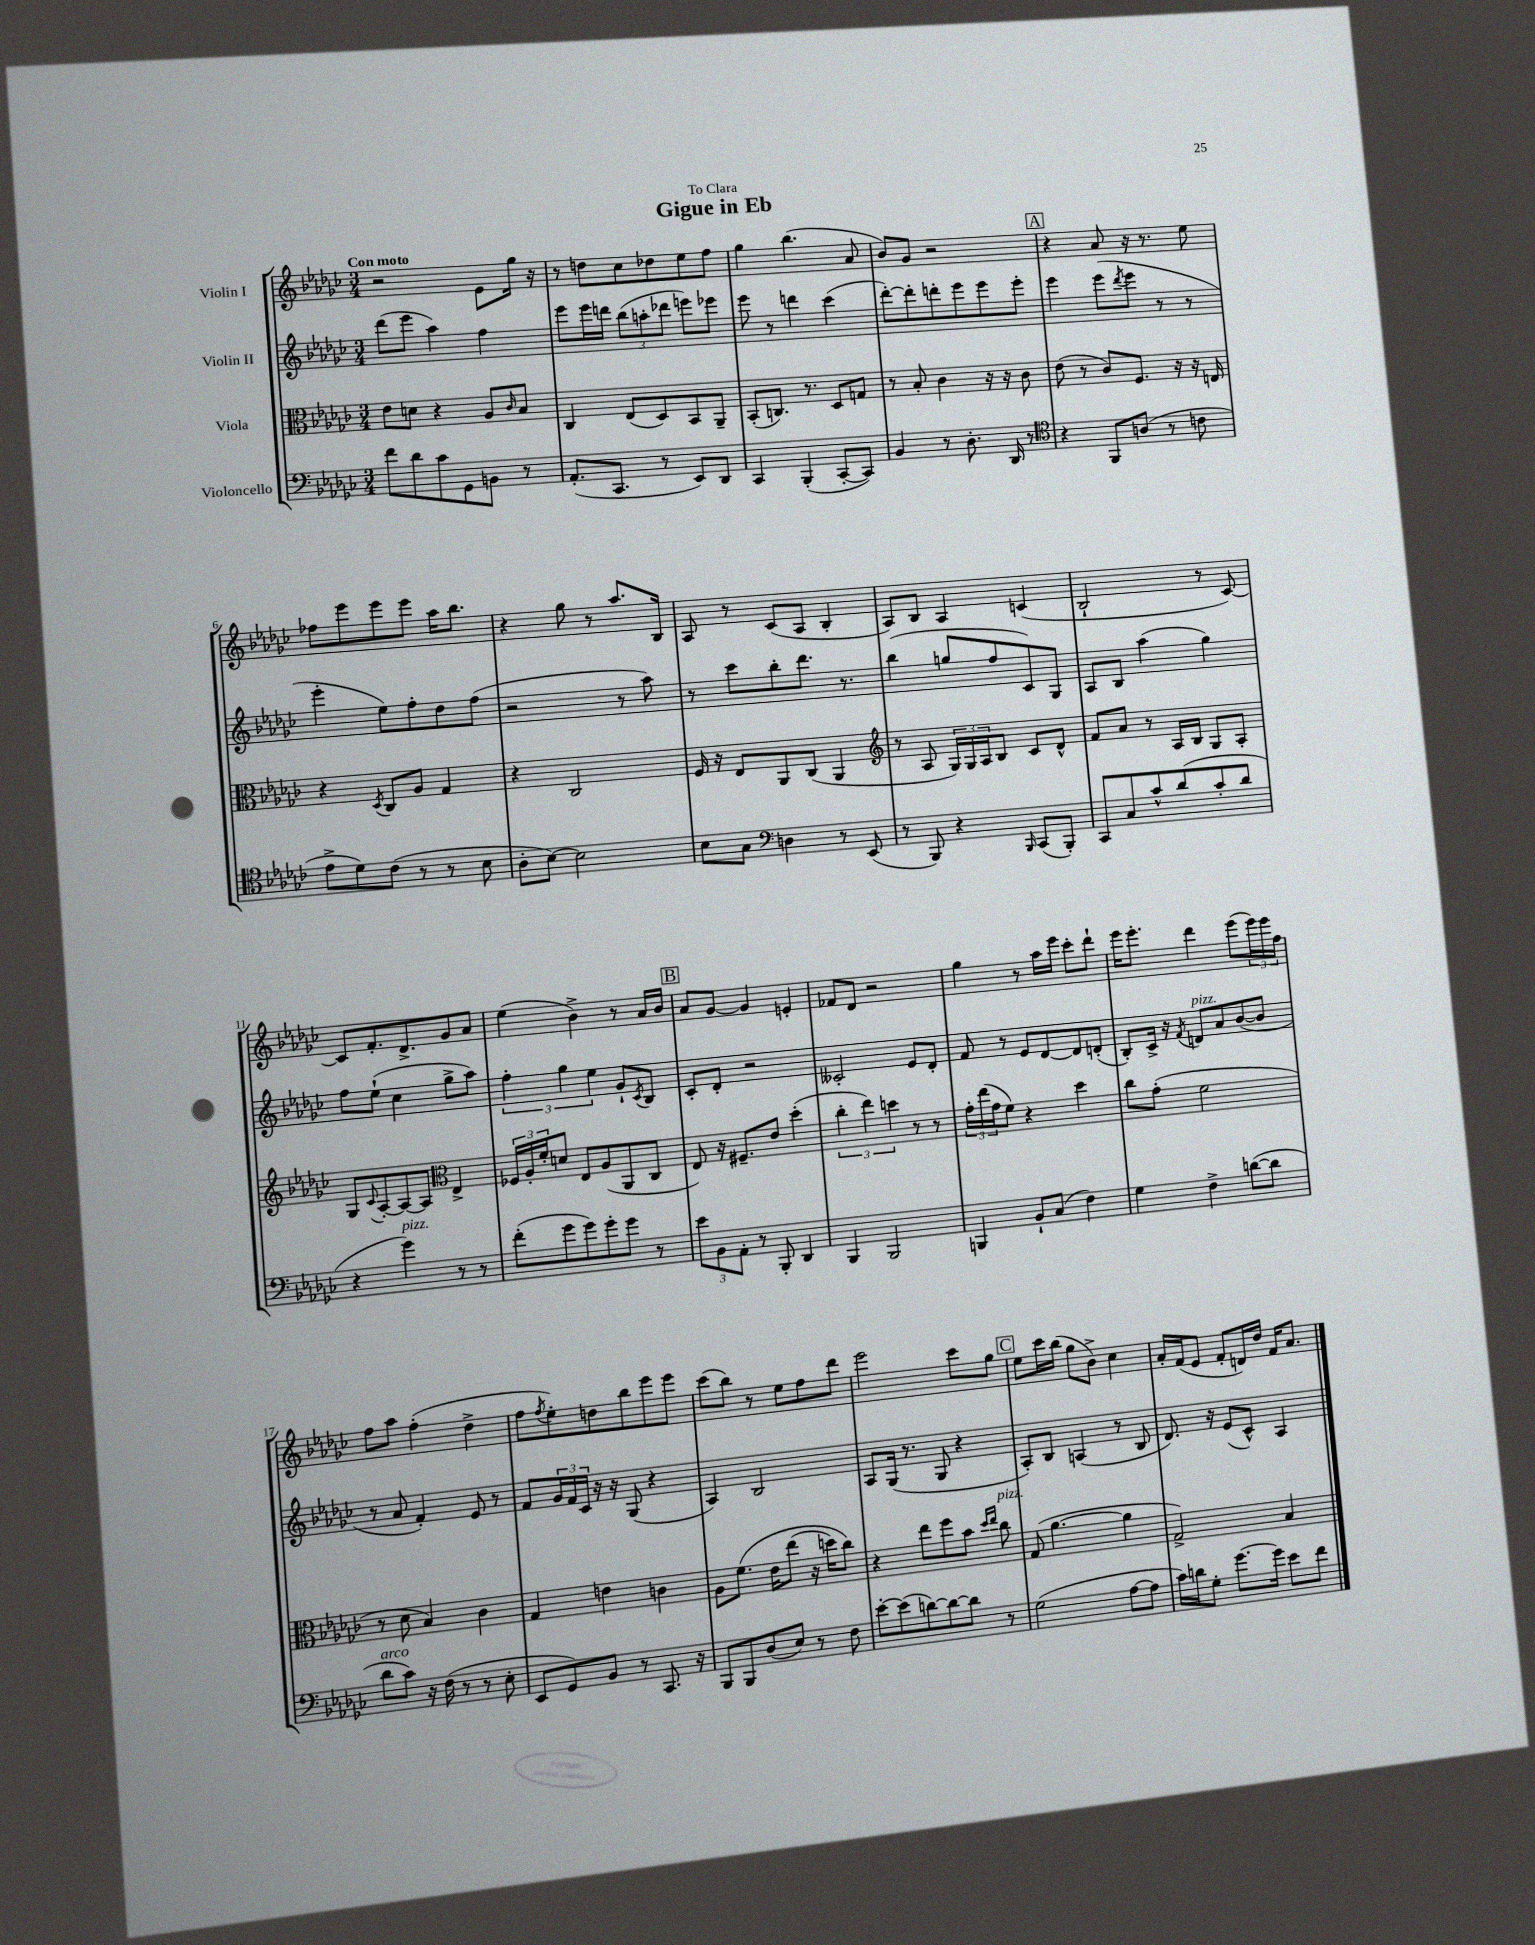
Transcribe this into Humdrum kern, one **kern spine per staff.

**kern	**kern	**kern	**kern
*part4	*part3	*part2	*part1
*staff4	*staff3	*staff2	*staff1
*I"Violoncello	*I"Viola	*I"Violin II	*I"Violin I
*clefF4	*clefC3	*clefG2	*clefG2
*k[b-e-a-d-g-c-]	*k[b-e-a-d-g-c-]	*k[b-e-a-d-g-c-]	*k[b-e-a-d-g-c-]
*M3/4	*M3/4	*M3/4	*M3/4
=1	=1	=1	=1
!	!	!	!LO:TX:a:B:t=Con moto
8f\L	8e-\L	(8ddd-\L	2r
8d-\	8dn\J	8eee-\J	.
8c-\	4r	4aa-\)	.
8GG-\	.	.	.
8BBn\J	8A-/L	4ff\	8e-\L
.	16qqc-/	.	.
8r	8B-/J	.	16gg-\Jk
.	.	.	16r
=2	=2	=2	=2
(8.AA-'/L	4C-/	8eee-\L	8r
.	.	16eee-\L	8ddn\L
8.CC-/J	.	16dddn\JJ	.
.	(8E-/L	(12bb-\L	8cc-\
.	.	12aan'\	.
8r	8D-/)	.	8dd-X\
.	.	12ddd-X\J	.
8EE-/L)	8BB-/	8eeen\L)	8ee-\
8DD-/J	8AA-~/J	8eee-X\J	8ff\J
=3	=3	=3	=3
4CC-/	(8BB-'/L	8eee-\	4gg-\
.	8.Cn/J)	8r	.
(4BBB-'/	.	4dddn\	(4.bb-\
.	8.r	.	.
[8CC-'/L	8D-/L	(4ccc-\	.
8CC-/J])	8Gn/J	.	8a-/
=4	=4	=4	=4
4BB-/	8r	[8ddd-'\L)	8b-/L)
.	8B-'/	8ddd-'\]	8g-/J
8r	4c-\	8dddn'\	2r
8.D-'\	.	8eee-\	.
.	16r	8eee-\	.
16DD-/	16r	.	.
8r	8c-\	8eee-'\J	.
!!LO:REH:place=s1:t=A
=5	=5	=5	=5
*clefC4	*	*	*
4r	(8e-\	4eee-\	4r
.	8r	.	.
8FF/L	8c-/L)	(8eee-\L	8a-/
.	.	8qddd-/	.
(8An/J	8.F/J	8eee-\J	16r
.	.	.	8.r
8r	.	8r	.
.	16r	.	.
8cn\	16r	8r	8ee-\
.	16En/	.	.
!!LO:LB:g=z
=6	=6	=6	=6
8e-^\L	4r	4eee-'\	8ff-X\L
8d-\)	.	.	8eee-\
.	8qD-/	.	.
(8c-\J	8C-/L	8ee-\L)	8eee-\
8r	8A-/J	8ff'\	8eee-\J
8r	4G-/	8dd-\	16aa-\KL
.	.	.	8.bb-\J
8B-\	.	(8ff\J	.
=7	=7	=7	=7
8A-'\L	4r	2r	4r
[8B-\J)	.	.	.
2B-\]	2C-/	.	8gg-\
.	.	.	8r
.	.	8r	8.aa-/L
.	.	8aa-\)	.
.	.	.	16B-/Jk
=8	=8	=8	=8
8B-\L	16F/	8r	8A-/
.	16r	.	.
8G-\J	8E-/L	8ccc-\L	8r
*clefF4	*	*	*
4Dn\	8AA-/	8bb-'\	(8c-/L
.	(8C-/J	8.ddd-\J	8A-/J
8r	4AA-/	.	4B-'/
.	.	8.r	.
(8EE-/	.	.	.
=9	=9	=9	=9
*	*clefG2	*	*
8r	8r	(4bb-\	8A-/L)
8BBB-/)	8A-/	.	8B-/J
4r	24G-/LL)	8ggn/L	4A-/
.	24G-/	.	.
.	24A-/J	.	.
.	8B-/J	8ff/	.
16qqBBB-/	.	.	.
(8CC-/L	8c-/L	8c-/)	(4cn/
8BBB-'/J)	8d-^^/J	8G-/J	.
=10	=10	=10	=10
8CC-/L	8f/L	8A-/L	2B-`/
8C-/	8a-/J	8B-/J	.
8c-^^/	8r	(4aa-\	.
(8d-/	16A-/LL	.	.
.	16B-/JJ	.	.
8c-'/	8G-/L	4gg-\)	8r
8d-/J	8A-'/J	.	[8c-/)
!!LO:LB:g=z
=11	=11	=11	=11
4r	8G-/L	8ff\L	8c-/L]
.	8qqc-/	.	.
.	[8A-'/	(8ee-`\J	8.f'/
!LO:TX:a:i:t=pizz.	!	!	!
4g-\)	8A-/_	4cc-\	.
.	.	.	8.d-^/
.	8A-/J]	.	.
*	*clefC3	*	*
8r	4E-^/	8gg-^\L	8g-/
8r	.	8aa-\J)	8a-/J
=12	=12	=12	=12
(8f'\L	24F-X/LL	6ff'\	(4ee-\
.	24A-'/	.	.
.	24f'/J	.	.
8g-\	8dn/J	.	.
.	.	6gg-\	.
8g-\)	8E-/L	.	4b-^\)
.	.	6ee-\	.
8g-'\	(8A-/	.	.
8g-\J	8AA-/	8g-`/L	8r
.	.	8qc-/	.
8r	8C-/J	8B-/J	16a-/LL
.	.	.	16b-/JJ
!!LO:REH:place=s1:t=B
=13	=13	=13	=13
12e-\L	8E-/)	8c-'/L	8a-/L
12BB-\	.	.	.
.	16r	8d-'/J	[8g-/J
12AA-'\J	.	.	.
.	8.F#X~/L	.	.
8r	.	2r	4g-/]
8BBB-'/	8e-/J	.	.
4DD-/	(4dd-'\	.	4en'/
=14	=14	=14	=14
4BBB-/	6cc-'\	2c--X'/	8f-X/L
.	.	.	8d-/J
.	6ee-\)	.	.
2BBB-/	.	.	2r
.	6ddn\	.	.
.	8r	8e-/L	.
.	8r	8d-'/J	.
=15	=15	=15	=15
4BBBn/	24g-'\LL	8f/	4gg-\
.	(24ee-\	.	.
.	24g-\J	.	.
.	8f\J)	8r	.
8BB-`/L	4r	8e-/L	8r
(8C-/J	.	[8d-/	16aa-\LL
.	.	.	16eee-\JJ
4F\)	4dd-\	8d-/]	8ccc-'\L
.	.	(8dn'/J	8ddd-`\J
=16	=16	=16	=16
4G-\	8cc-\L	8B-'/L)	16eee-\KL
.	.	.	8.eee-'\J
.	(8g-'\J	16c-^/Jk	.
.	.	16r	.
.	.	8qf/	.
!	!	!LO:TX:a:i:t=pizz.	!
4F^\	2f\	8dn/L	4ddd-\
.	.	8a-/	.
([8dn\L	.	([8b-/	(8eee-\L
8d\J]	.	8b-/J]	24eee-\L)
.	.	.	24eee-\
.	.	.	24ff\JJ
!!LO:LB:g=z
=17	=17	=17	=17
!LO:TX:a:i:t=arco	!	!	!
8d-\L	8r	8r	8ff\L
8c-\J)	8d-\	8a-/	8aa-\J
16r	4B-/)	4f'/)	(4ff'\
(16F\	.	.	.
8r	.	.	.
8r	4c-\	8e-/	4dd-^\
8E-'\	.	8r	.
=18	=18	=18	=18
8EE-/L	4G-/	8f/L	8ff\L
.	.	.	8qff/
8GG-/)	.	24g-/L	8ee-'\)
.	.	24f/	.
.	.	24c-/JJ	.
8BB-/J	4en\	16r	8ddn\
.	.	16r	.
8r	.	(8G-/	8bb-\
8.CC-/	4cn\	4r	8eee-\
.	.	.	8eee-\J
16r	.	.	.
=19	=19	=19	=19
8BBB-/L	8A-\L	4A-/)	(8ccc-\L
8BBB-/	(8.f\J	.	8bb-\J)
(8D-/	.	2B-/	8r
.	16e-\KL	.	.
8E-/J)	(8ee-\J	.	8ee-\L
8r	16r	.	8ff\
.	16ddn\KL)	.	.
8F\	8cc-\J)	.	8ddd-\J
=20	=20	=20	=20
[8e-'\L	4r	8A-/L	2eee-\
(8e-\]	.	(16G-/Jk	.
.	.	8.r	.
[8dn\)	8ee-\L	.	.
8d\_	8ff\	8G-/	.
8d\J]	8b-\J	4r	8ccc-\L
.	16qqdd-/LL	.	.
.	16qqee-/JJ	.	.
!	!LO:TX:a:i:t=pizz.	!	!
8r	8cc-\	.	8gg-\J
!!LO:REH:place=s1:t=C
=21	=21	=21	=21
(2G-\	(8G-/	8A-'/L)	8ee-\L
.	[4.a-\	8B-/J	16ccc-\L
.	.	.	(16bb-\JJ
.	.	(4An/	8gg-\L
.	.	.	8b-^\J)
[8A-\L	4a-\]	8r	4cc-\
8A-\J]	.	8B-/	.
=22	=22	=22	=22
16c-\LL)	2G-^/)	8.d-/)	16a-'/LL
16dn\J	.	.	(16f/J
8G-'\J	.	.	8e-/J
.	.	16r	.
[8.g-\L	.	(8e-/L	8f'/L
.	.	8c-^^/J)	16dn/L)
16g-\Jk]	.	.	16dd-/JJ
8e-\L	4B-/	4A-/	16f/KL
.	.	.	8.a-/J
8f\J	.	.	.
==	==	==	==
*-	*-	*-	*-
